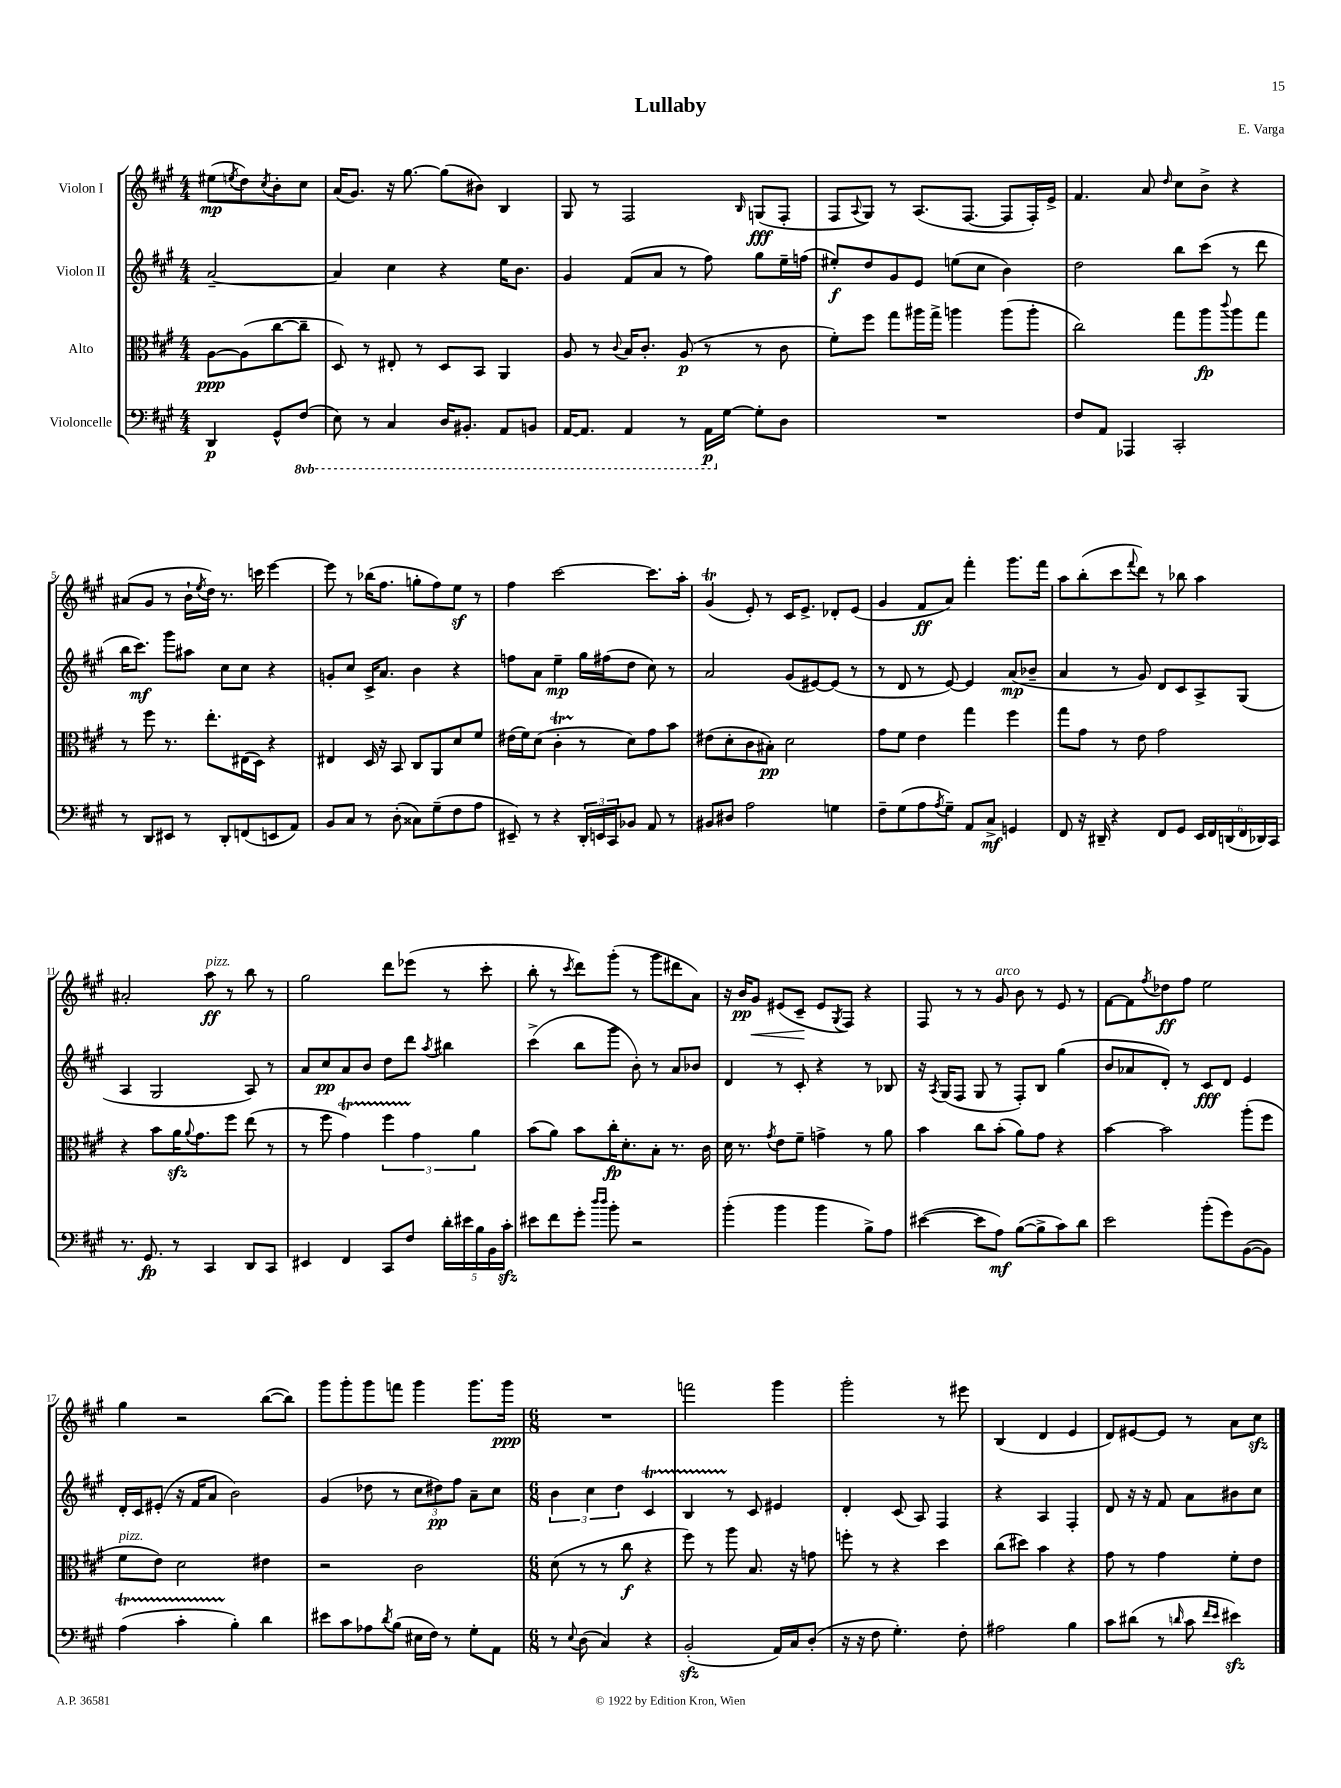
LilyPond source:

\header { title = "Lullaby" composer = "E. Varga" }
<<
\new StaffGroup <<
\new Staff = "s0" \with { instrumentName = "Violon I" } {
    \clef treble \key a \major \numericTimeSignature \time 4/4 \partial 2
    eis''8\mp( \acciaccatura { e''8 } d''8) \acciaccatura { cis''8 } b'8-. cis''8 |
    a'16( gis'8.) r16 gis''8.~ gis''8( bis'8) b4 |
    gis8 r8 fis2 \grace { b16 } g8\fff( fis8-. |
    fis8 \appoggiatura { a8 } gis8) r8 a8.( fis8.~ fis8 fis16-.) e'16-> |
    fis'4. a'8 \grace { d''16 } cis''8 b'8-> r4 |
    ais'8( gis'8 r8 b'16-! \acciaccatura { e''8 } d''16) r8. c'''16 e'''4~ |
    e'''8 r8 bes''16( fis''8. g''8-. fis''8) e''8\sf r8 |
    fis''4 cis'''2~ cis'''8. a''16-. |
    gis'4\trill( e'8-.) r8 cis'16 e'8.-> des'8-. e'8( |
    gis'4 fis'8\ff a'8) fis'''4-. gis'''8. fis'''16 |
    a''8 b''8-.( cis'''8 \appoggiatura { fis'''8 } d'''8) r8 bes''8 a''4 |
    ais'2-. a''8\ff^\markup { \italic "pizz." } r8 b''8 r8 |
    gis''2 d'''8 ees'''8( r8 cis'''8-. |
    b''8-. r8 \acciaccatura { cis'''8 } d'''8) gis'''8-.( r8 gis'''8 dis'''8 a'8) |
    r16 b'16\pp gis'8\< eis'8( cis'8--\! eis'8 \acciaccatura { gis8 } fis8) r4 |
    fis8 r8 r8 gis'8^\markup { \italic "arco" } b'8 r8 e'8 r8 |
    fis'8~ fis'8 \acciaccatura { fis''8 } des''8\ff fis''8 e''2 |
    gis''4 r2 b''8~( b''8) |
    gis'''8 gis'''8-. gis'''8 f'''8 gis'''4 gis'''8. gis'''16\ppp |
    \numericTimeSignature \time 6/8 R2. |
    f'''2 gis'''4 |
    gis'''2-. r8 eis'''8 |
    b4( d'4 e'4 |
    d'8) eis'8~ eis'8 r8 a'8 cis''8\sfz \bar "|." |
}
\new Staff = "s1" \with { instrumentName = "Violon II" } {
    \clef treble \key a \major \numericTimeSignature \time 4/4 \partial 2
    a'2~-- |
    a'4 cis''4 r4 e''16 b'8. |
    gis'4 fis'8( a'8 r8 fis''8) gis''8 e''16-- f''16( |
    eis''8-.\f) d''8 gis'8 e'8 e''8( cis''8 b'4) |
    d''2 b''8 cis'''8( r8 d'''8 |
    b''16 cis'''8.\mf) gis'''8 ais''8 cis''8 cis''8 r4 |
    g'8-. cis''8 cis'16-> a'8. b'4 r4 |
    f''8 a'8 e''4--\mp gis''16 fis''16( d''8 cis''8) r8 |
    a'2 gis'8( eis'8~) eis'8( r8 |
    r8 d'8 r8 e'8~) e'4 a'8\mp( bes'8-- |
    a'4 r8 gis'8) d'8 cis'8 a8-> gis8( |
    a4 gis2 a8) r8 |
    a'8 cis''8\pp a'8 b'8 d''8 d'''8 \acciaccatura { a''8 } bis''4 |
    cis'''4->( b''8 gis'''8 b'8-.) r8 a'8 bes'8 |
    d'4 r8 cis'8-. r4 r8 bes8 |
    r16 \acciaccatura { a8 } gis16( fis8 gis8 r8 fis8-.) b8 gis''4( |
    b'8 aes'8 d'8-.) r8 cis'8\fff d'8 e'4 |
    d'16-. cis'16 eis'8-.( r16 fis'16 a'8 b'2) |
    gis'4( des''8 r8 \tuplet 3/2 { cis''8 dis''8\pp) fis''8 } a'8-- cis''8 |
    \numericTimeSignature \time 6/8 \tuplet 3/2 { b'4 cis''4 d''4 } cis'4\startTrillSpan |
    b4 r8\stopTrillSpan cis'8 eis'4 |
    d'4-. cis'8( a8) fis4 |
    r4 a4 fis4-. |
    d'8 r16 r16 fis'8 a'8 bis'8 cis''8 \bar "|." |
}
\new Staff = "s2" \with { instrumentName = "Alto" } {
    \clef alto \key a \major \numericTimeSignature \time 4/4 \partial 2
    a8~\ppp a8( cis''8~ cis''8-- |
    d8) r8 eis8-. r8 d8 b,8 a,4 |
    a8 r8 \appoggiatura { cis'8 } b16 cis'8.-. a8\p( r8 r8 cis'8 |
    fis'8-.) fis''8 gis''8 ais''16 gis''16-> a''4 a''8( a''8-. |
    cis''2) gis''8 a''8\fp \appoggiatura { cis'''8 } a''8 gis''8 |
    r8 fis''8 r8. e''8.-. eis16( d16) r4 |
    eis4 d16 r16 b,8 cis8 a,8 d'8 fis'8 |
    eis'16( fis'16) d'8( cis'4-.\startTrillSpan r8\stopTrillSpan d'8) gis'8 b'8 |
    eis'8( d'8-. cis'8 bis8-.\pp) d'2 |
    gis'8 fis'8 e'4 gis''4 fis''4 |
    gis''8 gis'8 r8 e'8 gis'2 |
    r4 b'8 a'16\sfz \appoggiatura { a'8 } gis'8. fis''8 e''8( r8 |
    r8 fis''8 gis'4\startTrillSpan) \tuplet 3/2 { fis''4 gis'4\stopTrillSpan a'4 } |
    b'8( a'8) b'8 cis''16-.\fp d'8.-. b8-. r8. cis'16 |
    d'16 r8. \acciaccatura { gis'8 } e'8 fis'8-- g'4-> r8 a'8 |
    b'4 cis''8 b'8-.( a'8) gis'8 r4 |
    b'4~ b'2 a''8-.( fis''8 |
    fis'8^\markup { \italic "pizz." } e'8) d'2 eis'4 |
    r2 cis'2 |
    \numericTimeSignature \time 6/8 d'8( r8 r8 cis''8\f r4 |
    fis''8) r8 a''8 b8. r16 g'8 |
    f''8-. r8 r4 d''4 |
    cis''8( dis''8) b'4 r4 |
    gis'8 r8 gis'4 fis'8-. e'8 \bar "|." |
}
\new Staff = "s3" \with { instrumentName = "Violoncelle" } {
    \clef bass \key a \major \numericTimeSignature \time 4/4 \set Staff.ottavationMarkups = #ottavation-simple-ordinals \partial 2
    d,4\p gis,8-^ \ottava #-1 fis,8( |
    e,8) r8 cis,4 d,16 bis,,8.-. a,,8 b,,8 |
    a,,16~ a,,8. a,,4 r8 a,,16\p \ottava #0 gis16~ gis8-. d8 |
    R1 |
    fis8 a,8 aes,,4 cis,2-. |
    r8 d,8 eis,8 r8 d,8-. f,8( e,8 a,8) |
    b,8 cis8 r8 d8-.( cisis8) gis8--( fis8 a8 |
    eis,8--) r8 r4 \tuplet 3/2 { d,16-. e,16 cis,16 } bes,8 a,8 r8 |
    bis,8 dis8 a2 g4 |
    fis8-- gis8( a8 \acciaccatura { a8 } gis8--) a,8 cis8->\mf g,4 |
    fis,8 r16 dis,16-- r4 fis,8 gis,8 \tuplet 6/4 { e,16 fis,16 d,16( fis,16 des,16) cis,16 } |
    r8. gis,8.\fp r8 cis,4 d,8 cis,8 |
    eis,4 fis,4 cis,8 fis8 \tuplet 5/4 { d'16-. eis'16 b16 b,16 cis'16-.\sfz } |
    eis'8 fis'8 gis'8-. \grace { d''16 d''16 } b'8-. r2 |
    b'4-.( b'4 b'4 b8->) a8 |
    eis'4~( eis'8 a8\mf) b8~( b8-> cis'8) d'8 |
    e'2 b'8-.( gis'8) b,8~( b,8) |
    a4\startTrillSpan( cis'4-. b4-.\stopTrillSpan) d'4 |
    eis'8 cis'8 aes8 \acciaccatura { d'8 } b8( eis16 fis16) r8 gis8-. a,8 |
    \numericTimeSignature \time 6/8 r8 \appoggiatura { e8 } d8( cis4) r4 |
    b,2-.\sfz( a,16) cis16 d8-.( |
    r16 r16 fis8 gis4.-.) fis8-. |
    ais2 b4 |
    cis'8 dis'8( r8 \grace { d'16 } cis'8 \grace { fis'16 e'16 } eis'4\sfz) \bar "|." |
}
>>
>>
